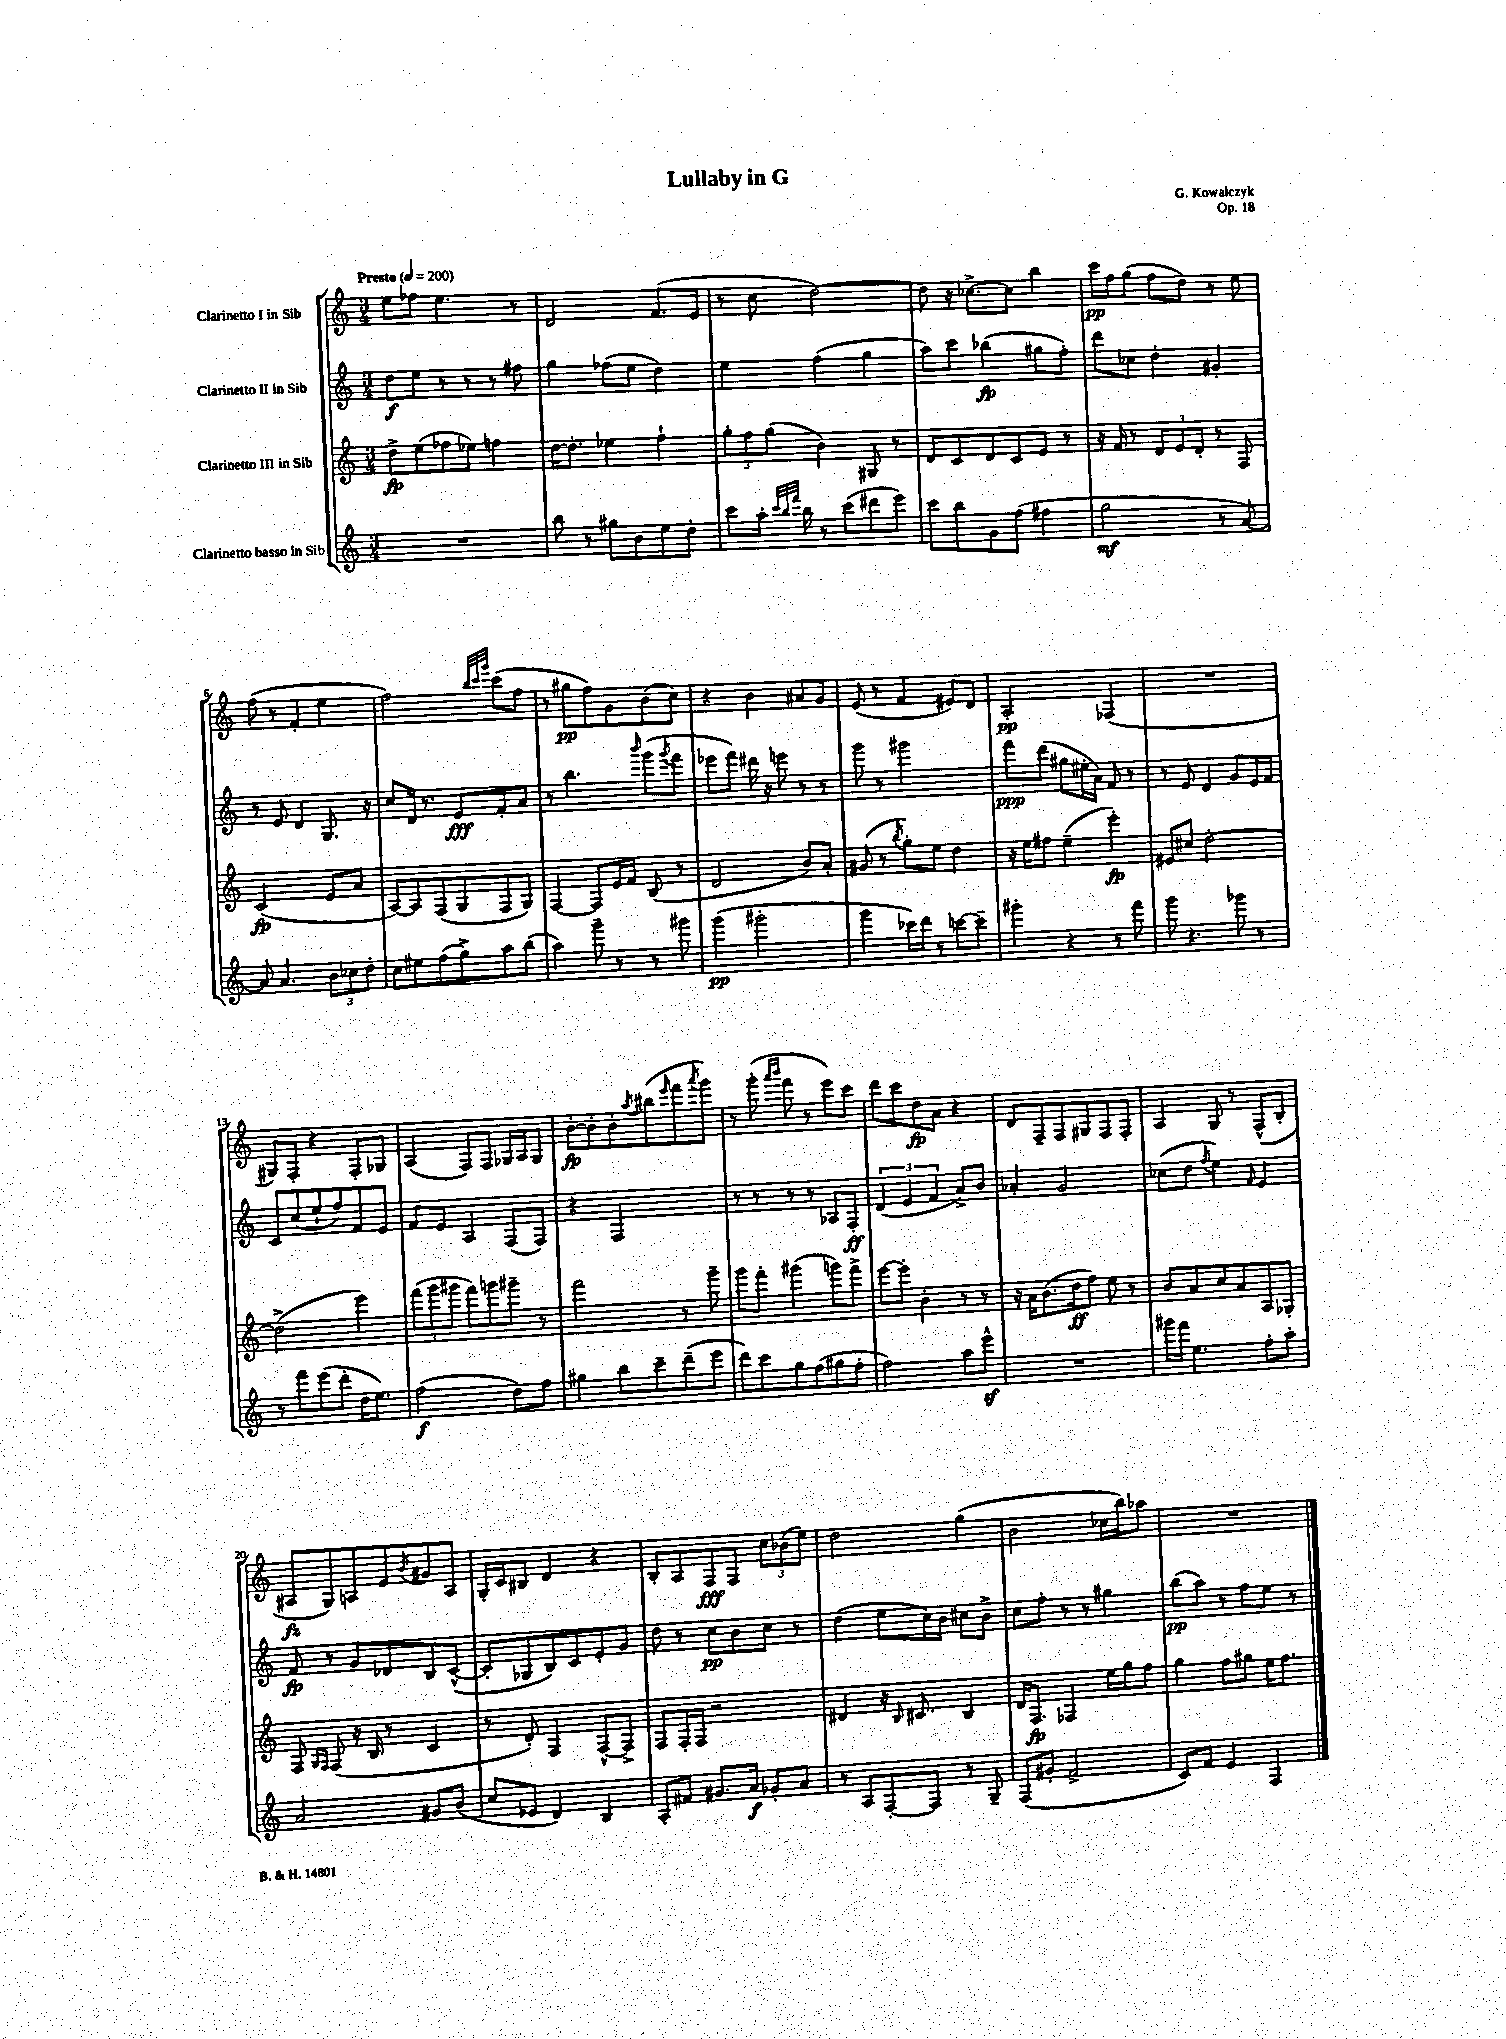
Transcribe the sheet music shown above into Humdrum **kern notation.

**kern	**dynam	**kern	**dynam	**kern	**dynam	**kern	**dynam
*part4	*part4	*part3	*part3	*part2	*part2	*part1	*part1
*staff4	*staff4	*staff3	*staff3	*staff2	*staff2	*staff1	*staff1
*I"Clarinetto basso in Sib	*	*I"Clarinetto III in Sib	*	*I"Clarinetto II in Sib	*	*I"Clarinetto I in Sib	*
*clefG2	*	*clefG2	*	*clefG2	*	*clefG2	*
*k[]	*	*k[]	*	*k[]	*	*k[]	*
*M3/4	*	*M3/4	*	*M3/4	*	*M3/4	*
*MM200	*	*MM200	*	*MM200	*	*MM200	*
=1	=1	=1	=1	=1	=1	=1	=1
!	!	!	!	!	!	!LO:TX:a:B:t=Presto	!
2.r	.	8dd^\L	fp	8dd\L	f	8ee\L	.
.	.	(8ee\	.	8ee\J	.	8ff-X\J	.
.	.	8ff-X\	.	8r	.	4.ee\	.
.	.	8ee-X\J)	.	8r	.	.	.
.	.	4ffn\	.	8r	.	.	.
.	.	.	.	8ff#X\	.	8r	.
=2	=2	=2	=2	=2	=2	=2	=2
8bb\	.	[16dd\KL	.	4gg\	.	2d/	.
.	.	8.dd'\J]	.	.	.	.	.
8r	.	.	.	.	.	.	.
8gg#X\L	.	4ee-X\	.	(8ff-X\L	.	.	.
8b\	.	.	.	8ee\J	.	.	.
8ee\	.	4ff`\	.	4dd\)	.	(8.f/L	.
8dd'\J	.	.	.	.	.	.	.
.	.	.	.	.	.	16e/Jk	.
=3	=3	=3	=3	=3	=3	=3	=3
8ccc\L	.	12gg'\L	.	4ee\	.	8r	.
.	.	12ff\	.	.	.	.	.
16aa'\Jk	.	.	.	.	.	8cc\	.
.	.	(12gg\J	.	.	.	.	.
32qqccc/LLL	.	.	.	.	.	.	.
32qqbb/	.	.	.	.	.	.	.
32qqfff/JJJ	.	.	.	.	.	.	.
16bb\	.	.	.	.	.	.	.
8r	.	4b\)	.	(4ff\	.	[2dd\)	.
(8ccc\L	.	.	.	.	.	.	.
8ddd#X\	.	8G#X/	.	4gg\	.	.	.
8eee\J)	.	8r	.	.	.	.	.
=4	=4	=4	=4	=4	=4	=4	=4
8ccc\L	.	8d/L	.	8aa\L)	.	8dd\]	.
8bb\	.	8c/	.	8ccc\J	.	16r	.
.	.	.	.	.	.	[8.cc-X^\L	.
8g\	.	8d/	.	(4bb-X\	fp	.	.
(8ff\J	.	8c/	.	.	.	8cc-\J]	.
4ff#X\	.	8e/J	.	8gg#X\L	.	4bb\	.
.	.	8r	.	8ff'\J)	.	.	.
=5	=5	=5	=5	=5	=5	=5	=5
2gg\	mf	16r	.	8ddd\L	.	16ccc\LL	pp
.	.	16f/	.	.	.	16ff\J	.
.	.	8r	.	8cc-X\J	.	(8gg\J	.
.	.	12d/L	.	4dd'\	.	8ff\L	.
.	.	12e/	.	.	.	.	.
.	.	.	.	.	.	8dd\J)	.
.	.	12d'/J	.	.	.	.	.
8r	.	8r	.	4g#X'/	.	8r	.
[8a/)	.	8F/	.	.	.	8ee\	.
!!LO:LB:g=z
=6	=6	=6	=6	=6	=6	=6	=6
8a/]	.	(2c/	fp	8r	.	(8ff\	.
4.a/	.	.	.	8e/	.	8r	.
.	.	.	.	4d/	.	4f'/	.
12b\L	.	8e/L	.	8.G/	.	4ee\	.
12cc-X\	.	.	.	.	.	.	.
.	.	8a/J	.	.	.	.	.
12dd'\J	.	.	.	.	.	.	.
.	.	.	.	16r	.	.	.
=7	=7	=7	=7	=7	=7	=7	=7
8cc\L	.	[8A/L)	.	8cc/L	.	2ff\)	.
8ee#X\	.	8A/]	.	16d/Jk	.	.	.
.	.	.	.	8.r	.	.	.
(8ff\	.	(8F/	.	.	.	.	.
8gg^\)	.	8G/	.	8e/L	fff	.	.
.	.	.	.	.	.	32qqbb/LLL	.
.	.	.	.	.	.	32qqccc/	.
.	.	.	.	.	.	32qqggg/JJJ	.
8aa\	.	8F/	.	8f'/	.	(8ccc\L	.
(8bb\J	.	8G/J)	.	8a/J	.	8ff\J	.
=8	=8	=8	=8	=8	=8	=8	=8
4aa\)	.	[4F/	.	8r	.	8r	.
.	.	.	.	4.bb\	.	8gg#X\L	pp
8ggg~\	.	8F/L]	.	.	.	8ff\)	.
8r	.	16e/L	.	.	.	8g\	.
.	.	16f/JJ	.	.	.	.	.
.	.	.	.	16qqbbb/	.	.	.
8r	.	(8B/	.	(8ggg\L	.	(8b\	.
.	.	.	.	8qggg/	.	.	.
8ggg#X\	.	8r	.	8fff\J	.	8cc\J)	.
=9	=9	=9	=9	=9	=9	=9	=9
(4ggg\	pp	2d/	.	8eee-X\L	.	4r	.
.	.	.	.	8fff\J)	.	.	.
2ggg#X'\	.	.	.	16ddd#X\	.	4b\	.
.	.	.	.	16r	.	.	.
.	.	.	.	8eeen\	.	.	.
.	.	8b/L)	.	8r	.	8a#X/L	.
.	.	8a'/J	.	8r	.	8g/J	.
=10	=10	=10	=10	=10	=10	=10	=10
4ggg\	.	(8g#X/	.	8ggg\	.	(8e/	.
.	.	8r	.	8r	.	8r	.
.	.	8qbb/	.	.	.	.	.
16ccc-X\LL)	.	8gg'\L)	.	2ggg#X\	.	4f/	.
16ddd\JJ	.	.	.	.	.	.	.
8r	.	8ee\J	.	.	.	.	.
[8cccn\L	.	4dd\	.	.	.	8e#X/L)	.
8ccc~\J]	.	.	.	.	.	8d/J	.
=11	=11	=11	=11	=11	=11	=11	=11
4ggg#X'\	.	16r	.	8fff\L	ppp	2A'/	pp
.	.	16ee\KL	.	.	.	.	.
.	.	8ff#X\J	.	(8ddd\J	.	.	.
4r	.	(4ee~\	.	8gg#X\L	.	.	.
.	.	.	.	16ee#X'\L	.	.	.
.	.	.	.	16a\JJ)	.	.	.
8r	.	4eee'\)	fp	8f/	.	(4F-X/	.
8fff\	.	.	.	8r	.	.	.
=12	=12	=12	=12	=12	=12	=12	=12
8ggg\	.	8e#X/L	.	8r	.	2.r	.
4.r	.	8cc#X/J	.	8e/	.	.	.
.	.	[2dd'\	.	4d/	.	.	.
8ggg-X\	.	.	.	8g/L	.	.	.
8r	.	.	.	16e/L	.	.	.
.	.	.	.	16f/JJ	.	.	.
!!LO:LB:g=z
=13	=13	=13	=13	=13	=13	=13	=13
8r	.	(2dd^\]	.	8c/L	.	8G#X/L)	.
8fff\L	.	.	.	(8cc/	.	8F'/J	.
(8eee\	.	.	.	8ee`/	.	4r	.
8ddd'\J	.	.	.	8ff/)	.	.	.
16dd\KL	.	4eee\)	.	8f/	.	8F'/L	.
8.ee\J)	.	.	.	.	.	.	.
.	.	.	.	8e/J	.	8G-X/J	.
=14	=14	=14	=14	=14	=14	=14	=14
(2ff\	f	(12fff\L	.	8f/L	.	(4A/	.
.	.	12ggg\	.	.	.	.	.
.	.	.	.	8e/J	.	.	.
.	.	12ggg#X\J	.	.	.	.	.
.	.	8fff\L)	.	4A/	.	8F/L)	.
.	.	8gggn\	.	.	.	8F/J	.
8dd\L)	.	8ggg#X~\J	.	(8F/L	.	16G-X/LL	.
.	.	.	.	.	.	16A/J	.
8ff\J	.	8r	.	8F/J)	.	8G-/J	.
=15	=15	=15	=15	=15	=15	=15	=15
4gg#X\	.	2fff\	.	4r	.	[8b'\L	fp
.	.	.	.	.	.	8b'\]	.
8bb\L	.	.	.	2F/	.	8b'\	.
.	.	.	.	.	.	8qaa/	.
8ccc~\	.	.	.	.	.	(8bb#X\	.
.	.	.	.	.	.	16qqeee/	.
(8ddd~\	.	8r	.	.	.	8fff\	.
.	.	.	.	.	.	8qaaa/	.
8eee\J	.	8ggg~\	.	.	.	8ggg\J)	.
=16	=16	=16	=16	=16	=16	=16	=16
8ddd\L)	.	8ggg\L	.	8r	.	8r	.
8ccc\	.	8fff'\J	.	8r	.	(8ggg'\	.
.	.	.	.	.	.	16qqaaa/LL	.
.	.	.	.	.	.	16qqbbb/JJ	.
8gg\	.	(4ggg#X\	.	8r	.	8fff\	.
(8ff\	.	.	.	8r	.	8r	.
8gg#X\	.	8gggn\L)	.	8A-X/L	.	8eee\L)	.
8ff'\J	.	8fff^\J	.	8F'/J	ff	8ccc\J	.
=17	=17	=17	=17	=17	=17	=17	=17
2ff\)	.	[8eee\L	.	(6d/	.	8ddd\L	.
.	.	8eee'\J]	.	.	.	8ccc\	.
.	.	.	.	6e/	.	.	.
.	.	4b'\	.	.	.	8dd\	fp
.	.	.	.	6f/	.	.	.
.	.	.	.	.	.	8a\J	.
8aa\L	.	8r	.	8a^/L)	.	4r	.
8eeez^^\J	.	8r	.	8b/J	.	.	.
=18	=18	=18	=18	=18	=18	=18	=18
2.r	.	16r	.	4a-X'/	.	8d/L	.
.	.	16a\KL	.	.	.	.	.
.	.	(8.b\	.	.	.	8F~/	.
.	.	.	.	2g/	.	8F/	.
.	.	16dd\k	ff	.	.	.	.
.	.	8ff\J)	.	.	.	8G#X/	.
.	.	8ee\	.	.	.	8F/	.
.	.	8r	.	.	.	8F'/J	.
=19	=19	=19	=19	=19	=19	=19	=19
16ggg#X\LL	.	8b/L	.	(8cc-X\L	.	4A/	.
16fff\JJ	.	.	.	.	.	.	.
4.ee\	.	8a/	.	8dd\J	.	.	.
.	.	.	.	8qff/	.	.	.
.	.	8cc/	.	4ee\)	.	8G/	.
.	.	8a/	.	.	.	8r	.
.	.	.	.	16qqf/	.	.	.
8ff'\L	.	8A/	.	4e/	.	(8F^^/L	.
8aa'\J	.	8G-X'/J	.	.	.	8B'/J	.
!!LO:LB:g=z
=20	=20	=20	=20	=20	=20	=20	=20
2a/	.	8F/	.	8f/	fp	8A#X/L	fz
.	.	16qqG/LL	.	.	.	.	.
.	.	16qqF/JJ	.	.	.	.	.
.	.	(8F/	.	8r	.	8G/)	.
.	.	16r	.	8g/L	.	8An/	.
.	.	16B/	.	.	.	.	.
.	.	8r	.	8d-X/	.	8e/	.
.	.	.	.	.	.	8qb/	.
8g#X/L	.	4c/	.	8B/	.	8g#X/	.
(8b/J	.	.	.	([8c^^/J	.	8A/J	.
=21	=21	=21	=21	=21	=21	=21	=21
8cc/L	.	8r	.	8c'/L]	.	16G'/LL	.
.	.	.	.	.	.	16c/J	.
8e-X/J	.	8d'/)	.	8G-X/	.	8B#X/J	.
4d/)	.	4F/	.	8B/)	.	4d/	.
.	.	.	.	8c/	.	.	.
4B/	.	[8F^^/L	.	8e'/	.	4r	.
.	.	8F^/J]	.	8g/J	.	.	.
=22	=22	=22	=22	=22	=22	=22	=22
8A'/L	.	8F/L	.	8dd\	.	8B'/L	.
8f#X/J	.	16F'/L	.	8r	.	8A/	.
.	.	16F/JJ	.	.	.	.	.
8.g#X/L	.	2r	.	8cc\L	pp	8F/	fff
.	.	.	.	8b\	.	8F/J	.
16a/Jk	f	.	.	.	.	.	.
8g-X'/L	.	.	.	8cc\J	.	12cc\L	.
.	.	.	.	.	.	(12b-X\	.
8a/J	.	.	.	8r	.	.	.
.	.	.	.	.	.	12ee\J)	.
=23	=23	=23	=23	=23	=23	=23	=23
8r	.	4d#X/	.	(4dd\	.	2dd\	.
8A/L	.	.	.	.	.	.	.
[8F'/	.	16r	.	8ee\L	.	.	.
.	.	16qqB/	.	.	.	.	.
.	.	8.c#X/	.	.	.	.	.
8F/J]	.	.	.	16cc\L)	.	.	.
.	.	.	.	16b\JJ	.	.	.
8r	.	4B/	.	8cc#X\L	.	(4gg\	.
8G~/	.	.	.	8b^\J	.	.	.
=24	=24	=24	=24	=24	=24	=24	=24
(8F/L	.	16d/KL	.	8cc\L	.	2b\	.
.	.	8.F/J	fp	.	.	.	.
8g#X'/J	.	.	.	8ff'\J	.	.	.
2f^/	.	4F-X/	.	8r	.	.	.
.	.	.	.	8r	.	.	.
.	.	16ee\LL	.	4gg#X\	.	16cc-X\LL	.
.	.	16gg\J	.	.	.	16bb\J)	.
.	.	8ff\J	.	.	.	8aa-X\J	.
=25	=25	=25	=25	=25	=25	=25	=25
8c/L)	.	4gg\	.	(8bb\L	pp	2.r	.
8f/J	.	.	.	8aa\J)	.	.	.
4e/	.	8ff\L	.	8r	.	.	.
.	.	8gg#X\J	.	8ff\L	.	.	.
4F/	.	16ee\KL	.	8ee\J	.	.	.
.	.	8.ff\J	.	.	.	.	.
.	.	.	.	8r	.	.	.
==	==	==	==	==	==	==	==
*-	*-	*-	*-	*-	*-	*-	*-
